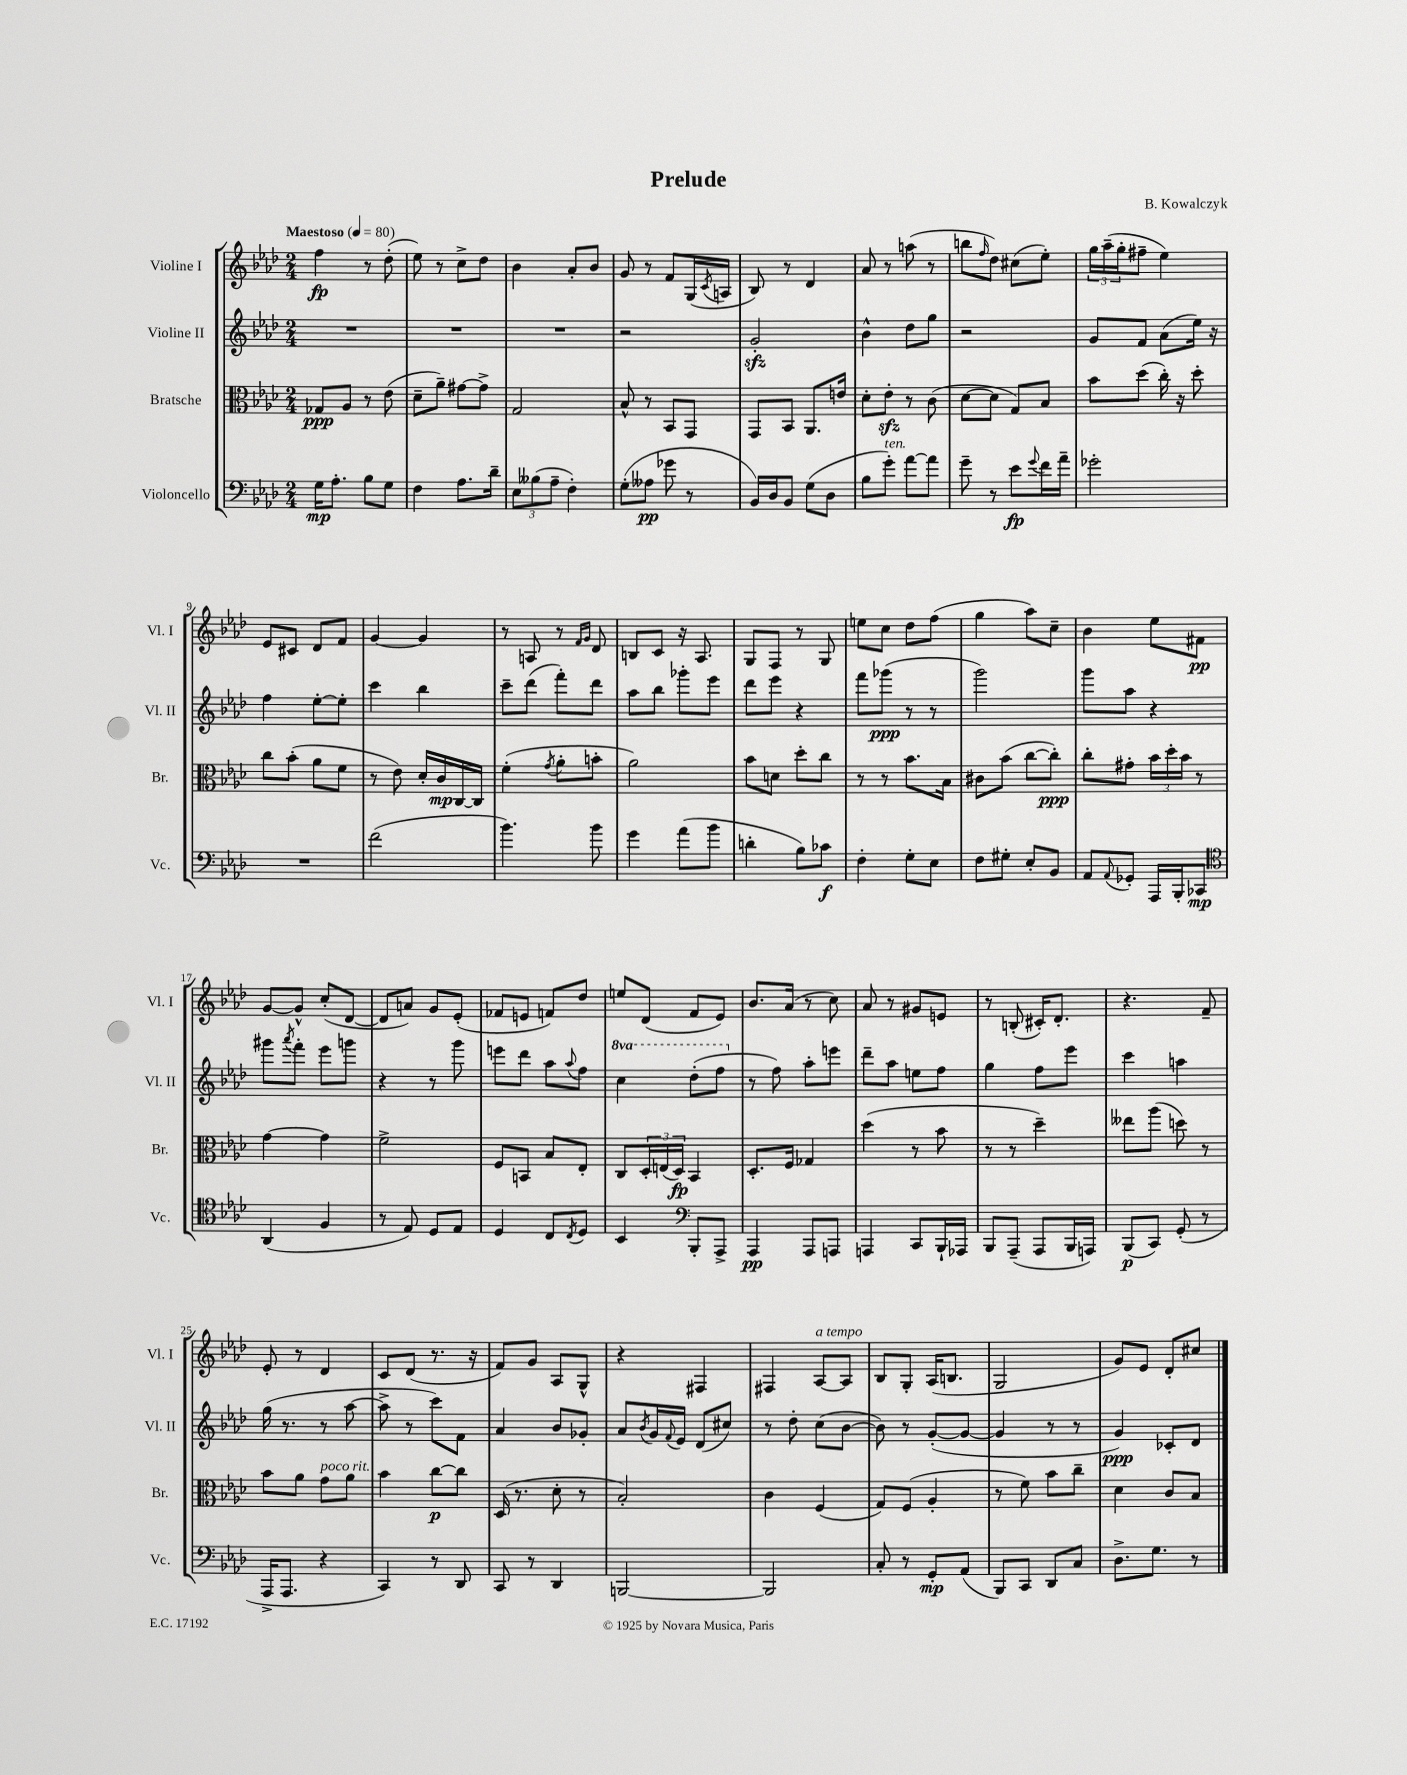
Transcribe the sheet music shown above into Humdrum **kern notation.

**kern	**dynam	**kern	**dynam	**kern	**dynam	**kern	**dynam
*part4	*part4	*part3	*part3	*part2	*part2	*part1	*part1
*staff4	*staff4	*staff3	*staff3	*staff2	*staff2	*staff1	*staff1
*I"Violoncello	*	*I"Bratsche	*	*I"Violine II	*	*I"Violine I	*
*I'Vc.	*	*I'Br.	*	*I'Vl. II	*	*I'Vl. I	*
*clefF4	*	*clefC3	*	*clefG2	*	*clefG2	*
*k[b-e-a-d-]	*	*k[b-e-a-d-]	*	*k[b-e-a-d-]	*	*k[b-e-a-d-]	*
*M2/4	*	*M2/4	*	*M2/4	*	*M2/4	*
*MM80	*	*MM80	*	*MM80	*	*MM80	*
=1	=1	=1	=1	=1	=1	=1	=1
!	!	!	!	!	!	!LO:TX:a:B:t=Maestoso	!
16G\KL	mp	8G-X/L	ppp	2r	.	4ff\	fp
8.A-'\J	.	.	.	.	.	.	.
.	.	8A-/J	.	.	.	.	.
8B-\L	.	8r	.	.	.	8r	.
8G\J	.	(8e-\	.	.	.	(8dd-'\	.
=2	=2	=2	=2	=2	=2	=2	=2
4F\	.	8d-~\L	.	2r	.	8ee-\)	.
.	.	8a-~\J)	.	.	.	8r	.
8.A-\L	.	[8g#X\L	.	.	.	8cc^\L	.
.	.	8g#^\J]	.	.	.	8dd-\J	.
16d-~\Jk	.	.	.	.	.	.	.
=3	=3	=3	=3	=3	=3	=3	=3
12E-\L	.	2G/	.	2r	.	4b-\	.
(12B--X\	.	.	.	.	.	.	.
12A-~\J	.	.	.	.	.	.	.
4F'\)	.	.	.	.	.	8a-'/L	.
.	.	.	.	.	.	8b-/J	.
=4	=4	=4	=4	=4	=4	=4	=4
(8G'\L	.	8B-^^/	.	2r	.	8g/	.
8A--X\J	pp	8r	.	.	.	8r	.
8g-X\	.	8BB-/L	.	.	.	8f/L	.
8r	.	8GG/J	.	.	.	(16G/L	.
.	.	.	.	.	.	8qc/	.
.	.	.	.	.	.	16An/JJ	.
=5	=5	=5	=5	=5	=5	=5	=5
16BB-/LL)	.	8GG/L	.	2gzz'/	.	8B-/)	.
16D-/J	.	.	.	.	.	.	.
8BB-/J	.	8BB-/J	.	.	.	8r	.
(8G\L	.	8.AA-/L	.	.	.	4d-/	.
8D-\J	.	.	.	.	.	.	.
.	.	16en/Jk	.	.	.	.	.
=6	=6	=6	=6	=6	=6	=6	=6
8B-\L	.	8d-'\L	.	4b-^^\	.	8a-/	.
!LO:TX:a:i:t=ten.	!	!	!	!	!	!	!
8g'\J)	.	8e-zz'\J	.	.	.	8r	.
[8a-\L	.	8r	.	8dd-\L	.	(8aan\	.
8a-\J]	.	(8c\	.	8gg\J	.	8r	.
=7	=7	=7	=7	=7	=7	=7	=7
8g~\	.	[8d-\L	.	2r	.	8bbn\L	.
.	.	.	.	.	.	16qqff/	.
8r	.	8d-\J]	.	.	.	8dd-\J)	.
8e-\L	fp	8G/L)	.	.	.	(8cc#X\L	.
8qqg/	.	.	.	.	.	.	.
16f\L	.	8B-/J	.	.	.	8ee-'\J)	.
16a-~\JJ	.	.	.	.	.	.	.
=8	=8	=8	=8	=8	=8	=8	=8
2g-X'\	.	8b-\L	.	8g/L	.	24gg\LL	.
.	.	.	.	.	.	(24aa-~\	.
.	.	.	.	.	.	24gg'\J	.
.	.	(8dd-\J	.	8f/J	.	8ff#X~\J	.
.	.	16cc'\)	.	(8a-\L	.	4ee-\)	.
.	.	16r	.	.	.	.	.
.	.	8dd-'\	.	16ee-\Jk)	.	.	.
.	.	.	.	16r	.	.	.
!!LO:LB:g=z
=9	=9	=9	=9	=9	=9	=9	=9
2r	.	8cc\L	.	4ff\	.	8e-/L	.
.	.	(8b-'\J	.	.	.	8c#X/J	.
.	.	8a-\L	.	[8ee-'\L	.	8d-/L	.
.	.	8f\J	.	8ee-'\J]	.	8f/J	.
=10	=10	=10	=10	=10	=10	=10	=10
(2f\	.	8r	.	4ccc\	.	[4g/	.
.	.	8e-\)	.	.	.	.	.
.	.	16d-'/LL	.	4bb-\	.	4g/]	.
.	.	16c/	mp	.	.	.	.
.	.	[16C/	.	.	.	.	.
.	.	16C/JJ]	.	.	.	.	.
=11	=11	=11	=11	=11	=11	=11	=11
4.b-\)	.	(4f'\	.	8ccc~\L	.	8r	.
.	.	.	.	(8ddd-\J	.	8An/	.
.	.	8qg/	.	.	.	.	.
.	.	8a-'\L	.	8fff'\L)	.	8r	.
.	.	.	.	.	.	16qqf/LL	.
.	.	.	.	.	.	16qqg/JJ	.
8b-\	.	8bn'\J	.	8ddd-\J	.	8d-/	.
=12	=12	=12	=12	=12	=12	=12	=12
4g\	.	2a-\)	.	8aa-\L	.	8Bn/L	.
.	.	.	.	8bb-\J	.	8c/J	.
(8a-\L	.	.	.	8ggg-X'\L	.	16r	.
.	.	.	.	.	.	8.A-/	.
8b-\J	.	.	.	8eee-\J	.	.	.
=13	=13	=13	=13	=13	=13	=13	=13
4dn'\	.	8b-\L	.	8ddd-\L	.	8G/L	.
.	.	8dn\J	.	8eee-\J	.	8F/J	.
8B-\L)	.	8dd-'\L	.	4r	.	8r	.
8c-X\J	f	8cc\J	.	.	.	8G/	.
=14	=14	=14	=14	=14	=14	=14	=14
4F'\	.	8r	.	8fff\L	.	8een\L	.
.	.	8r	.	(8ggg-X\J	ppp	8cc\J	.
8G'\L	.	8.b-\L	.	8r	.	8dd-\L	.
8E-\J	.	.	.	8r	.	(8ff\J	.
.	.	16B-\Jk	.	.	.	.	.
=15	=15	=15	=15	=15	=15	=15	=15
8F\L	.	8c#X\L	.	2ggg\)	.	4gg\	.
8G#X'\J	.	(8b-\J	.	.	.	.	.
8E-'/L	.	[8cc\L	.	.	.	8aa-\L)	.
8BB-/J	.	8cc'\J])	ppp	.	.	8cc~\J	.
=16	=16	=16	=16	=16	=16	=16	=16
8AA-/L	.	8cc'\L	.	8ggg\L	.	4b-\	.
8qqAA-/	.	.	.	.	.	.	.
8GG-X'/J	.	8g#X'\J	.	8aa-\J	.	.	.
16AAA-/LL	.	24b-\LL	.	4r	.	8ee-\L	.
.	.	24dd-'\	.	.	.	.	.
16BBB-'/J	.	.	.	.	.	.	.
.	.	24b-\JJ	.	.	.	.	.
8CC-X/J	mp	8r	.	.	.	8f#X\J	pp
!!LO:LB:g=z
=17	=17	=17	=17	=17	=17	=17	=17
*clefC4	*	*	*	*	*	*	*
(4AA-/	.	[4g\	.	8ggg#X\L	.	[8g/L	.
.	.	.	.	8qaaa-/	.	.	.
.	.	.	.	8fff'\J	.	8g^^/J]	.
4F/	.	4g\]	.	8eee-\L	.	(8cc'/L	.
.	.	.	.	8gggn\J	.	[8d-/J	.
=18	=18	=18	=18	=18	=18	=18	=18
8r	.	2f^\	.	4r	.	8d-/L]	.
8E-/)	.	.	.	.	.	8an/J)	.
8D-/L	.	.	.	8r	.	8g/L	.
8E-/J	.	.	.	8ggg\	.	(8e-'/J	.
=19	=19	=19	=19	=19	=19	=19	=19
4D-/	.	8F/L	.	8eeen\L	.	8f-X/L	.
.	.	8BBn/J	.	8ddd-\J	.	8en/J	.
8C/L	.	8B-/L	.	8aa-\L	.	8fn/L)	.
8qC/	.	.	.	8qqaa-/	.	.	.
8D-/J	.	8E-'/J	.	8ff\J	.	8dd-/J	.
=20	=20	=20	=20	=20	=20	=20	=20
*	*	*	*	*8va	*	*	*
4BB-/	.	8C/L	.	4ccc\	.	8een/L	.
.	.	24D-'/L	.	.	.	(8d-/J	.
.	.	(24En/	.	.	.	.	.
.	.	24D-/JJ)	fp	.	.	.	.
*clefF4	*	*	*	*	*	*	*
8BBB-'/L	.	4BB-/	.	(8ddd-'\L	.	8f/L	.
8AAA-^/J	.	.	.	8fff\J	.	8e-/J)	.
=21	=21	=21	=21	=21	=21	=21	=21
*	*	*	*	*X8va	*	*	*
4AAA-/	pp	8.D-'/L	.	8r	.	8.b-/L	.
.	.	.	.	8ff\)	.	.	.
.	.	16F/Jk	.	.	.	(16a-/Jk	.
8AAA-/L	.	4G-X/	.	8aa-'\L	.	8r	.
8AAAn/J	.	.	.	8eeen\J	.	8cc\)	.
=22	=22	=22	=22	=22	=22	=22	=22
4AAAn/	.	(4dd-\	.	8ddd-~\L	.	8a-/	.
.	.	.	.	8aa-\J	.	8r	.
8CC/L	.	8r	.	8een\L	.	8g#X/L	.
16BBB-`/L	.	8b-\	.	8ff\J	.	8en/J	.
16AAA-X/JJ	.	.	.	.	.	.	.
=23	=23	=23	=23	=23	=23	=23	=23
8BBB-/L	.	8r	.	4gg\	.	8r	.
(8AAA-~/J	.	8r	.	.	.	(8Bn'/	.
8AAA-/L	.	4dd-~\)	.	8ff\L	.	16c#X'/KL)	.
.	.	.	.	.	.	8.d-'/J	.
16BBB-/L	.	.	.	8eee-\J	.	.	.
16AAAn/JJ)	.	.	.	.	.	.	.
=24	=24	=24	=24	=24	=24	=24	=24
(8BBB-/L	p	8ee--X\L	.	4ccc\	.	4.r	.
8CC/J)	.	(8aa-\J	.	.	.	.	.
(8GG'/	.	8ddn\)	.	4aan\	.	.	.
8r	.	8r	.	.	.	8f~/	.
!!LO:LB:g=z
=25	=25	=25	=25	=25	=25	=25	=25
16AAA-^/KL	.	8b-\L	.	(16gg\	.	8e-'/	.
8.AAA-/J	.	.	.	8.r	.	.	.
.	.	8a-\J	.	.	.	8r	.
!	!	!LO:TX:a:i:t=poco rit.	!	!	!	!	!
4r	.	8g\L	.	8r	.	4d-/	.
.	.	8a-\J	.	[8aa-\	.	.	.
=26	=26	=26	=26	=26	=26	=26	=26
4CC/)	.	4b-\	.	8aa-^\]	.	8c/L	.
.	.	.	.	8r	.	(8d-/J	.
8r	.	[8cc\L	p	8ccc\L)	.	8.r	.
8DD-/	.	8cc\J]	.	8f\J	.	.	.
.	.	.	.	.	.	16r	.
=27	=27	=27	=27	=27	=27	=27	=27
8CC/	.	(16D-/	.	4a-/	.	8f/L)	.
.	.	8.r	.	.	.	.	.
8r	.	.	.	.	.	8g/J	.
4DD-/	.	8d-'\	.	8b-/L	.	8A-/L	.
.	.	8r	.	8g-X'/J	.	8G^^/J	.
=28	=28	=28	=28	=28	=28	=28	=28
[2BBBn/	.	2B-'/)	.	8a-/L	.	4r	.
.	.	.	.	8qb-/	.	.	.
.	.	.	.	16g/L	.	.	.
.	.	.	.	8qqf/	.	.	.
.	.	.	.	16e-/JJ	.	.	.
.	.	.	.	(8d-/L	.	4F#X/	.
.	.	.	.	8cc#X/J)	.	.	.
=29	=29	=29	=29	=29	=29	=29	=29
2BBB/]	.	4c\	.	8r	.	4F#X/	.
.	.	.	.	8dd-'\	.	.	.
!	!	!	!	!	!	!LO:TX:a:i:t=a tempo	!
.	.	(4F/	.	(8cc\L	.	[8A-/L	.
.	.	.	.	[8b-\J	.	8A-/J]	.
=30	=30	=30	=30	=30	=30	=30	=30
8C'/	.	8G/L)	.	8b-\])	.	8B-/L	.
8r	.	(8F/J	.	8r	.	8G'/J	.
8GG'/L	mp	4A-'/	.	([8g'/L	.	(16A-/KL	.
.	.	.	.	.	.	8.Bn/J	.
(8AA-/J	.	.	.	8g/J_	.	.	.
=31	=31	=31	=31	=31	=31	=31	=31
8BBB-/L)	.	8r	.	4g/]	.	2G/	.
8CC/J	.	8f\)	.	.	.	.	.
8DD-/L	.	8b-\L	.	8r	.	.	.
8C/J	.	8cc~\J	.	8r	.	.	.
=32	=32	=32	=32	=32	=32	=32	=32
8.D-^\L	.	4d-\	.	4g/)	ppp	8g/L)	.
.	.	.	.	.	.	8e-/J	.
8.G\J	.	.	.	.	.	.	.
.	.	8c/L	.	8c-X'/L	.	8d-'/L	.
8r	.	8B-/J	.	8d-/J	.	8cc#X/J	.
==	==	==	==	==	==	==	==
*-	*-	*-	*-	*-	*-	*-	*-
